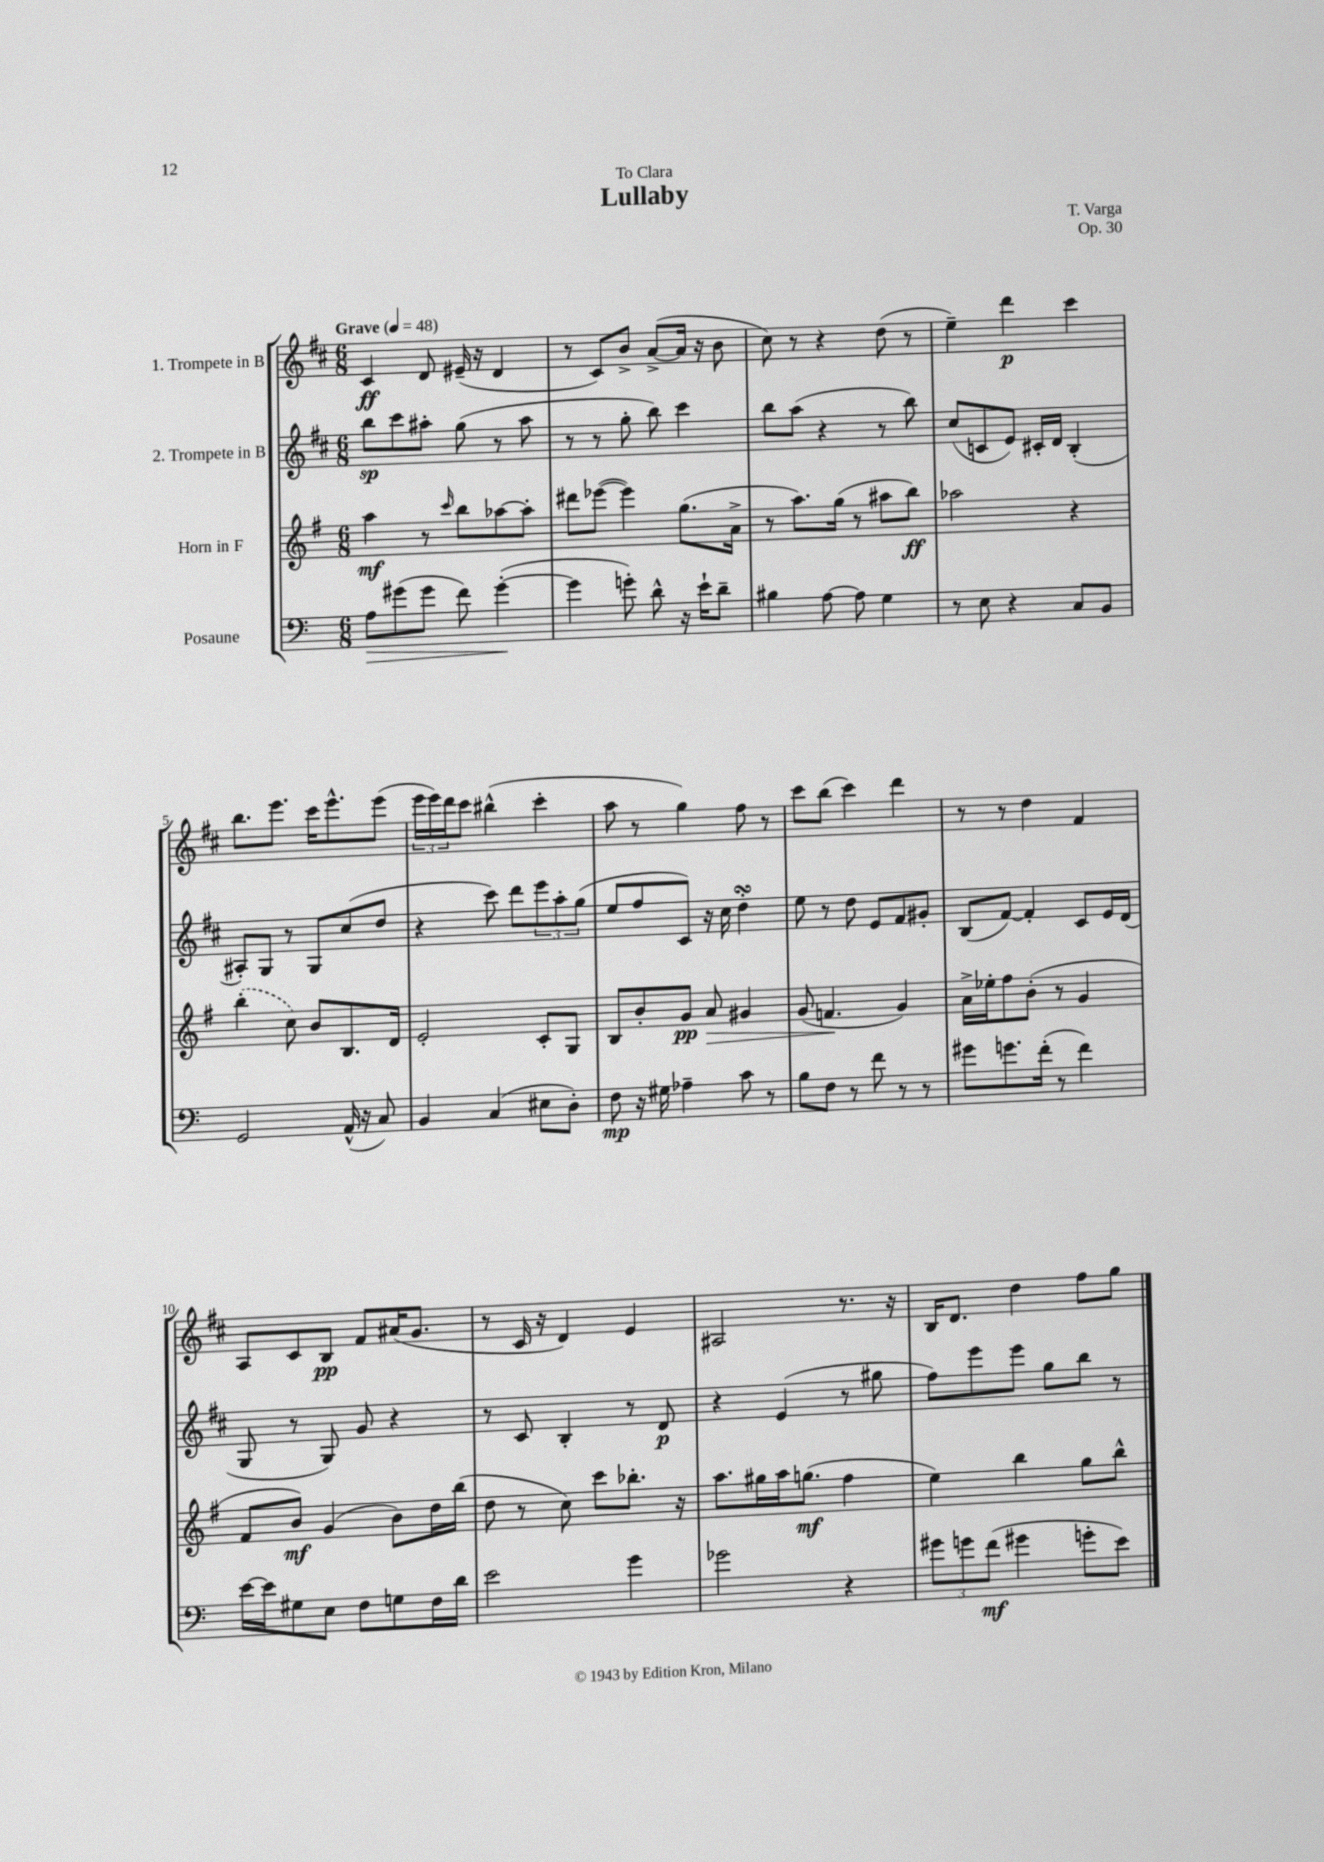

**kern	**kern	**kern	**kern
*staff4	*staff3	*staff2	*staff1
*clefF4	*clefG2	*clefG2	*clefG2
*k[]	*k[f#]	*k[f#c#]	*k[f#c#]
*M6/8	*M6/8	*M6/8	*M6/8
*MM48	*MM48	*MM48	*MM48
8A\L	4aa\	8bb\L	4c#/
(8g#\	.	8ccc#\	.
8g#\J	8r	8aa#'\J	8d/
.	16qqccc/	.	.
8f\)	8bb\L	(8gg\	(16e#~/
.	.	.	16r
([4g#'\	[8aa-\	8r	4d/
.	8aa-'\]J	8aa#\	.
=	=	=	=
4g#\]	8ddd#\L	8r	8r
.	([8eee-\J	8r	8c#/L)
8g'\)	4eee-\])	8gg'\	8b^/J
8d^^\	.	8bb\)	([8a^/L
16r	(8.gg\L	4ccc#\	16a/]Jk
16e`\LK	.	.	16r
8d~\J	.	.	8b\
.	16a^\Jk	.	.
=	=	=	=
4B#\	8r	8bb\L	8cc#\)
.	8.aa\L)	(8aa\J	8r
[8A\	.	4r	4r
.	(16gg\Jk	.	.
8A\]	8r	.	.
4G\	8aa#\L	8r	(8dd\
.	8bb\J)	8bb\)	8r
=	=	=	=
8r	2aa-\	(8cc#/L	4ee~\)
8E\	.	8c/	.
4r	.	8e/J)	4ddd\
.	.	16c#'/LL	.
.	.	16d/JJ	.
8C/L	4r	(4B'/	4ccc#\
8BB/J	.	.	.
=	=	=	=
2GG/	(4bb'\	8A#'/L)	8.bb\L
.	.	8G/J	.
.	.	.	8.eee\J
.	8cc\)	8r	.
.	8b/L	8G/L	16ccc#\LK
.	.	.	8.eee^^\
(16AA^^/	8.B/	(8cc#/	.
16r	.	.	.
8C/)	.	8dd/J	(8eee\J
.	16d/Jk	.	.
=	=	=	=
4BB/	2e'/	4r	24eee\LL
.	.	.	24eee\)
.	.	.	24ddd\J
.	.	.	8ccc#\J
(4C/	.	8ccc#\)	(4bb#^^\
.	.	8ddd\L	.
8E#\L	8c'/L	12eee\	4ccc#'\
.	.	12aa'\	.
8D'\J)	8G/J	.	.
.	.	(12gg\J	.
=	=	=	=
8F\	8B/L	8ee/L	8aa\
16r	8b'/	8ff#/	8r
16G#\	.	.	.
4A-~\	8g/J	8c#/J)	4gg\)
.	8a/	16r	.
.	.	16cc#\	.
8c\	4g#/	4dd'\	8ff#\
8r	.	.	8r
=	=	=	=
8B\L	(8g/	8ee\	8ccc#\L
8F\J	4.f/	8r	(8bb\J
8r	.	8dd\	4ccc#\)
8f\	.	8e/L	.
8r	4g/)	8f#/	4ddd\
8r	.	8g#'/J	.
=	=	=	=
8g#\L	16a^\LL	(8B/L	8r
.	16ee-'\J	.	.
8.g\	8ff#\	[8f#/J)	8r
.	(8b'\J	4f#'/]	4dd\
(16f'\Jk	.	.	.
8r	8r	.	.
4f\)	4g/	8c#/L	4f#/
.	.	16e/L	.
.	.	(16d/JJ	.
=	=	=	=
[16e\LL	8f#/L	8G/	8A/L
16e\]J	.	.	.
8G#\	8b/J)	8r	8c#/
8E\J	(4g/	8G/)	8B/J
8F\L	.	8g/	8f#/L
8G\	8b\L)	4r	(16a#/K
.	.	.	8.g/J
16F\L	16dd\L	.	.
16d\JJ	(16bb\JJ	.	.
=	=	=	=
2e\	8dd\	8r	8r
.	8r	8c#/	16c#/
.	.	.	16r
.	8cc\)	4B'/	4d/)
.	8ccc\L	.	.
4g\	8.bb-'\J	8r	4e/
.	.	8d/	.
.	16r	.	.
=	=	=	=
2g-\	8.aa\L	4r	2A#/
.	16gg#\L	.	.
.	16aa\J	(4e/	.
.	(8.gg\J	.	.
4r	4ff#\	8r	8.r
.	.	8gg#\	.
.	.	.	16r
=	=	=	=
12g#\L	4ee\)	8ff#\L)	16B/LK
.	.	.	8.d/J
12g\	.	.	.
.	.	8eee\	.
(12f\J	.	.	.
4g#\	4bb\	8eee\J	4dd\
.	.	8gg\L	.
8g'\L	8gg\L	8bb\J	8ff#\L
8e\J)	8bb^^\J	8r	8gg\J
==	==	==	==
*-	*-	*-	*-
